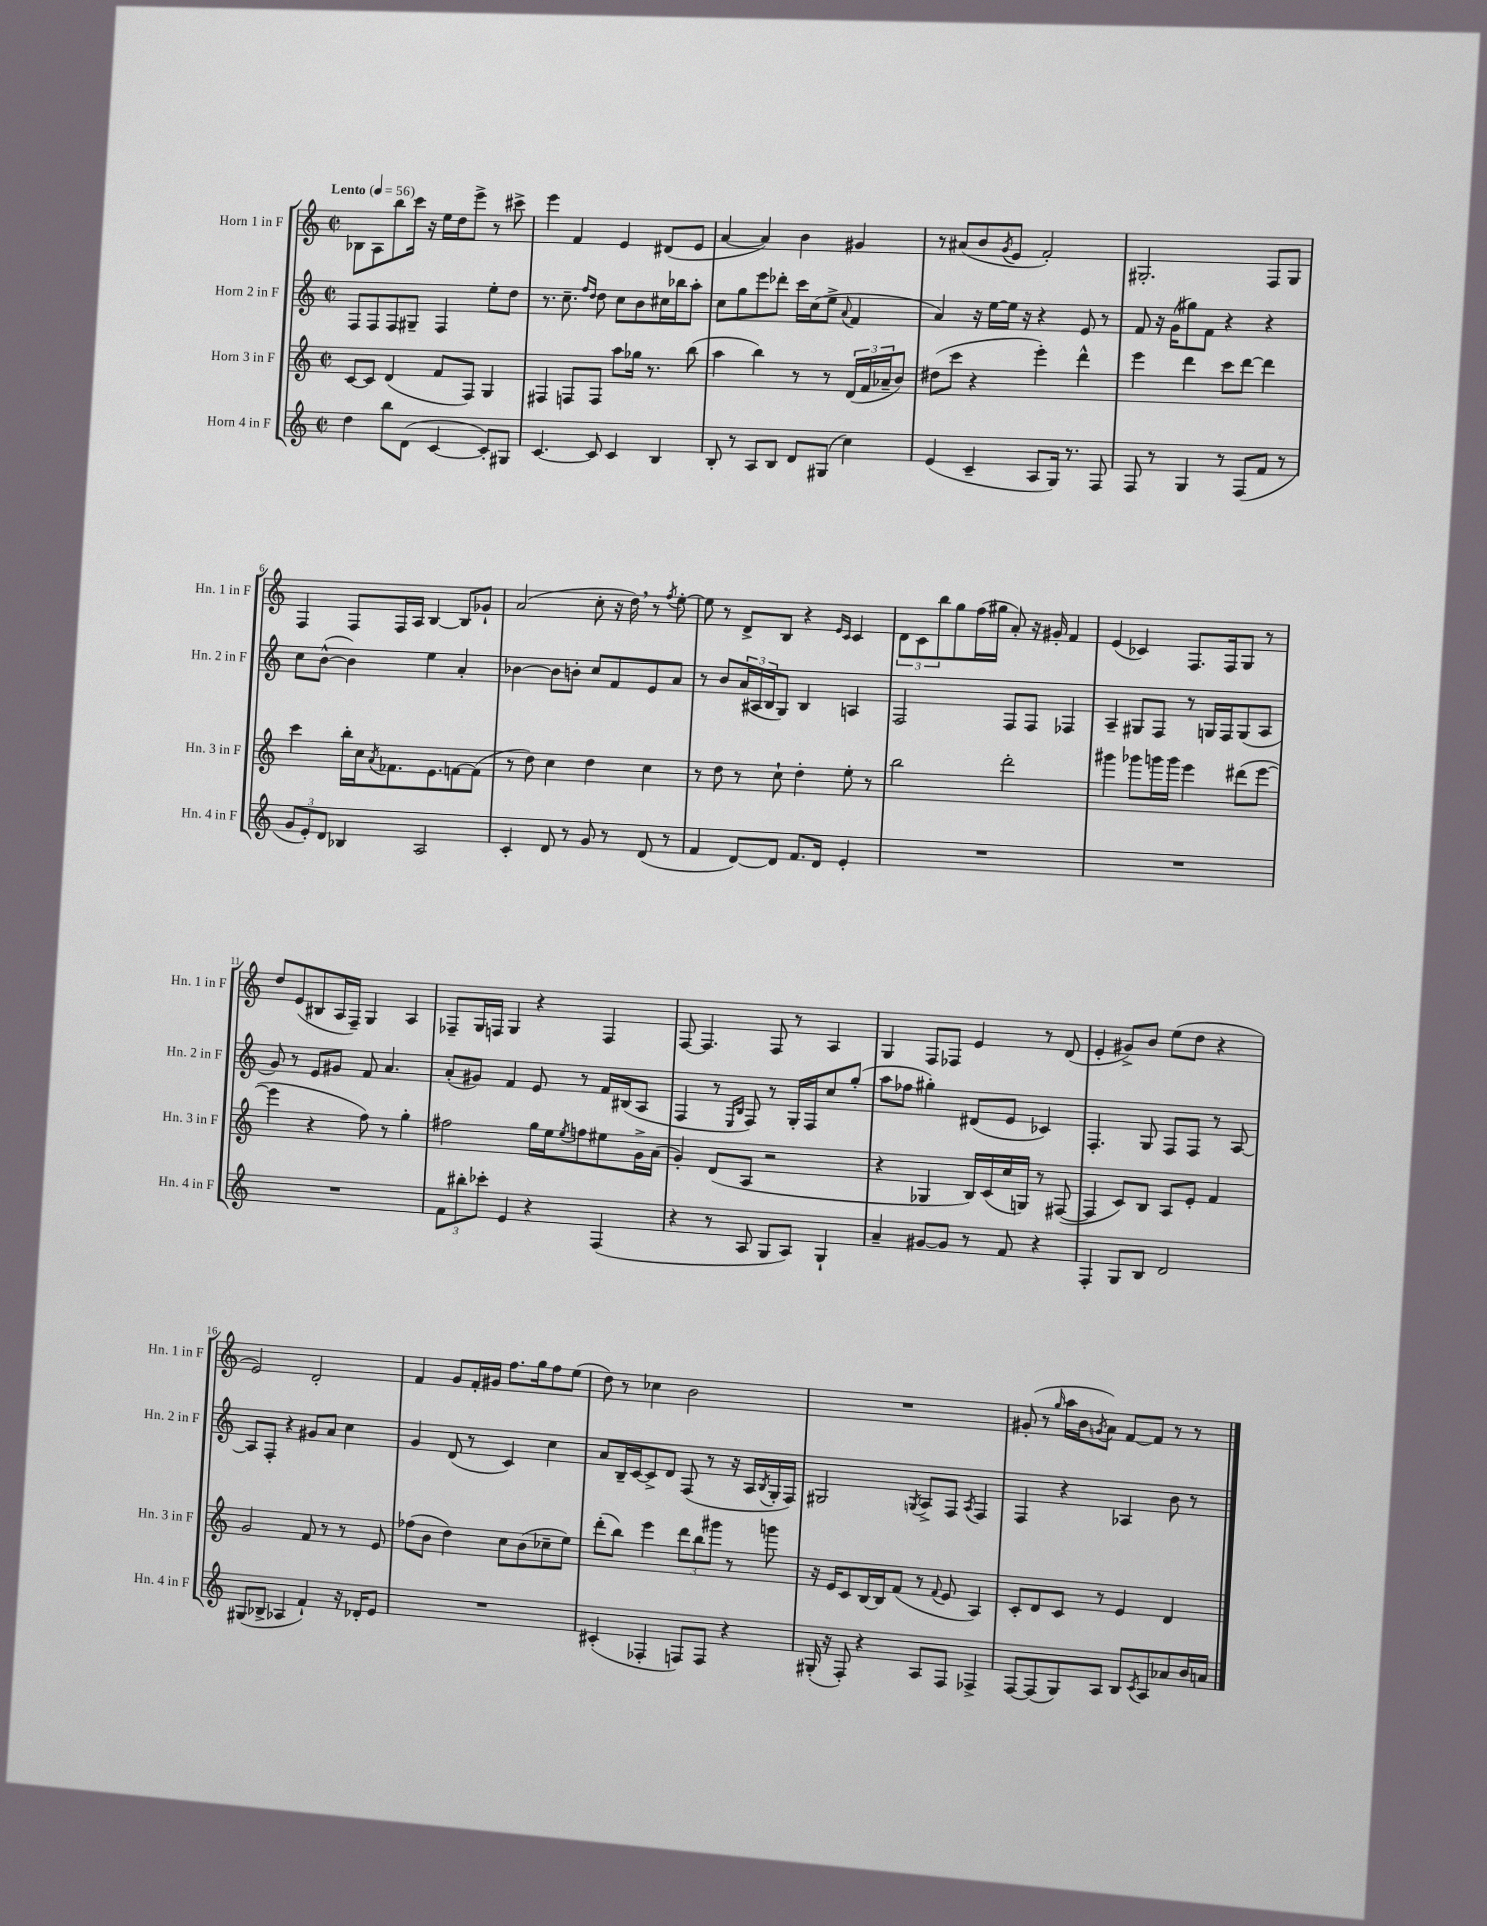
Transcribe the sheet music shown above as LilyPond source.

<<
\new StaffGroup <<
\new Staff = "s0" \with { instrumentName = "Horn 1 in F" shortInstrumentName = "Hn. 1 in F" } {
    \clef treble \key c \major \defaultTimeSignature \time 2/2 \tempo "Lento" 4 = 56
    bes8 a8 b''8 c'''16 r16 e''16 d''16 e'''8-> r8 cis'''8-> |
    e'''4 f'4 e'4 dis'8( e'8 |
    a'4~ a'4) b'4 gis'4 |
    r8 ais'8( b'8 \acciaccatura { g'8 } e'8 f'2-.) |
    gis2.-. f8 gis8 |
    f4 f8 f16 a16 b4~ b8 ges'8-! |
    a'2( c''8-. r16 d''16) \breathe r8 \acciaccatura { f''8 } e''8~-. |
    e''8 r8 d'8-> b8 r4 \grace { e'16 c'16 } c'4 |
    \tuplet 3/2 { d'8 c'8 b''8 } g''8 f''16( gis''16 a'8-.) r16 gis'16-. f'4 |
    e'4( ces'4) f8. f16 g8 r8 |
    d''8 e'8( bis8 a16 f16--) g4 a4 |
    fes8-- g16 f16 g4 r4 f4 |
    f8~ f4. f8 r8 a4 |
    g4 f8 fes8 e'4 r8 d'8( |
    e'4-. gis'8->) b'8 e''8( d''8 r4 |
    e'2) d'2-. |
    f'4 g'8 f'16-. gis'16 f''8. g''16 f''8 e''8( |
    d''8) r8 ces''4 b'2 |
    R1 |
    gis'8-.( r8 \grace { g''16 } a''16 b'16 \acciaccatura { g'8 } a'8) f'8~ f'8 r8 r8 \bar "|." |
}
\new Staff = "s1" \with { instrumentName = "Horn 2 in F" shortInstrumentName = "Hn. 2 in F" } {
    \clef treble \key c \major \defaultTimeSignature \time 2/2
    f8 f8 f8 gis8-- f4 e''8-. d''8 |
    r8. c''8.-- \grace { f''16 d''16 } d''8 c''8 b'8 cis''16 bes''16 a''8-. |
    c''8 g''8 e'''8 des'''8-. c'''16 c''16( e''8-> \appoggiatura { a'8 } f'4 |
    a'4) r16 e''16~ e''16 r16 r4 e'8 r8 |
    f'8 r16 g'16( gis''8) f'8 r4 r4 |
    c''8 b'8~-^( b'4) e''4 a'4-. |
    bes'4~ bes'8 b'8-. c''8 f'8 e'8 a'8 |
    r8 b'8 \tuplet 3/2 { a'16( ais16 b16 } g8) b4 a4 |
    f2 f8 f8 fes4 |
    a4-- gis8 f8 r8 g16 f16 g8( a8 |
    g'8) r8 e'8 gis'8 f'8 a'4. |
    a'8-.( gis'8) f'4 e'8 r8 f'16 bis16( a8 |
    f4 r8 \grace { e16 b16 } f8) r8 g16-. f16 c''8 g''8-.( |
    a''8 fes''8 gis''4-.) dis'8( e'8 ces'4) |
    f4.-. g8 f8 f8 r8 a8~ |
    a8 f8-. r4 gis'8 a'8 c''4 |
    g'4 d'8( r8 c'4) c''4 |
    a'8 b16-- c'16~ c'8-> d'8 f8( r8 r16 a16 \acciaccatura { b8 } g16-. f16) |
    gis2 \acciaccatura { g8 } a8-> f8 \acciaccatura { a8 } f4 |
    f4 r4 aes4 b'8 r8 \bar "|." |
}
\new Staff = "s2" \with { instrumentName = "Horn 3 in F" shortInstrumentName = "Hn. 3 in F" } {
    \clef treble \key c \major \defaultTimeSignature \time 2/2
    c'8~ c'8 d'4( f'8 f8) g4 |
    fis4 f8 f8 a''8 ges''16 r8. b''8( |
    a''4 b''4) r8 r8 \tuplet 3/2 { d'16( f'16 aes'16-- } b'8) |
    dis''8( c'''8 r4 e'''4-.) d'''4-^ |
    e'''4 d'''4 c'''8 d'''8~ d'''4 |
    c'''4 b''16-. c''16 \acciaccatura { a'8 } fes'8. e'8. f'8~ f'8( |
    r8 d''8) c''4 d''4 c''4 |
    r8 d''8 r8 c''8-! d''4-. e''8-. r8 |
    b''2 d'''2-. |
    gis'''4 ges'''8 g'''16 g'''16 e'''4 dis'''8( e'''8~ |
    e'''4 r4 f''8) r8 g''4-. |
    fis''2 g''16 e''16 \acciaccatura { e''8 } f''8 eis''8 g'16-> a'16( |
    g'4-.) d'8( a8 r2 |
    r4 ges4 b16) c'16( c''16 g16) r8 fis8~( |
    fis4 c'8) b8 a8 e'8-. f'4 |
    g'2 f'8 r8 r8 e'8 |
    fes''8( b'8 d''4) c''8 b'8( ces''8-- e''8) |
    d'''8-.( b''8) e'''4 \tuplet 3/2 { d'''8 b''8 gis'''8 } r8 g'''8 |
    r16 e'16 c'8 b16~ b16 f'8( r8 \appoggiatura { f'8 } e'8 a4) |
    c'8-. d'8 c'8 r8 e'4 d'4 \bar "|." |
}
\new Staff = "s3" \with { instrumentName = "Horn 4 in F" shortInstrumentName = "Hn. 4 in F" } {
    \clef treble \key c \major \defaultTimeSignature \time 2/2
    d''4 b''8 d'8( c'4~ c'8-.) gis8 |
    c'4.~ c'8 c'4 b4 |
    b8-. r8 a8 b8 d'8 gis8( c''4) |
    e'4( c'4-- a8 g16) r8. f8 |
    f8 r8 g4 r8 f8( f'8 r8 |
    \tuplet 3/2 { g'8 e'8-.) d'8 } bes4 a2 |
    c'4-. d'8 r8 g'8 r8 d'8( r8 |
    f'4 d'8~) d'8 f'8. d'16 e'4-. |
    R1 |
    R1 |
    R1 |
    \tuplet 3/2 { f'8 bis''8-. ces'''8-. } e'4 r4 f4( |
    r4 r8 a8 g8 a8) g4-! |
    a'4-- gis'8~ gis'8 r8 f'8 r4 |
    f4-. g8 b8 d'2 |
    gis8( bes8-> aes4 f'4-!) r16 des'16-. e'8 |
    R1 |
    cis'4-.( fes4-. f8) f8 r4 |
    gis16-.( r16 f8-.) r4 a8 f8 fes4-> |
    f8~ f8( g8) a8 b8 \acciaccatura { c'8 } a8 aes'8 b'16 a'16 \bar "|." |
}
>>
>>
